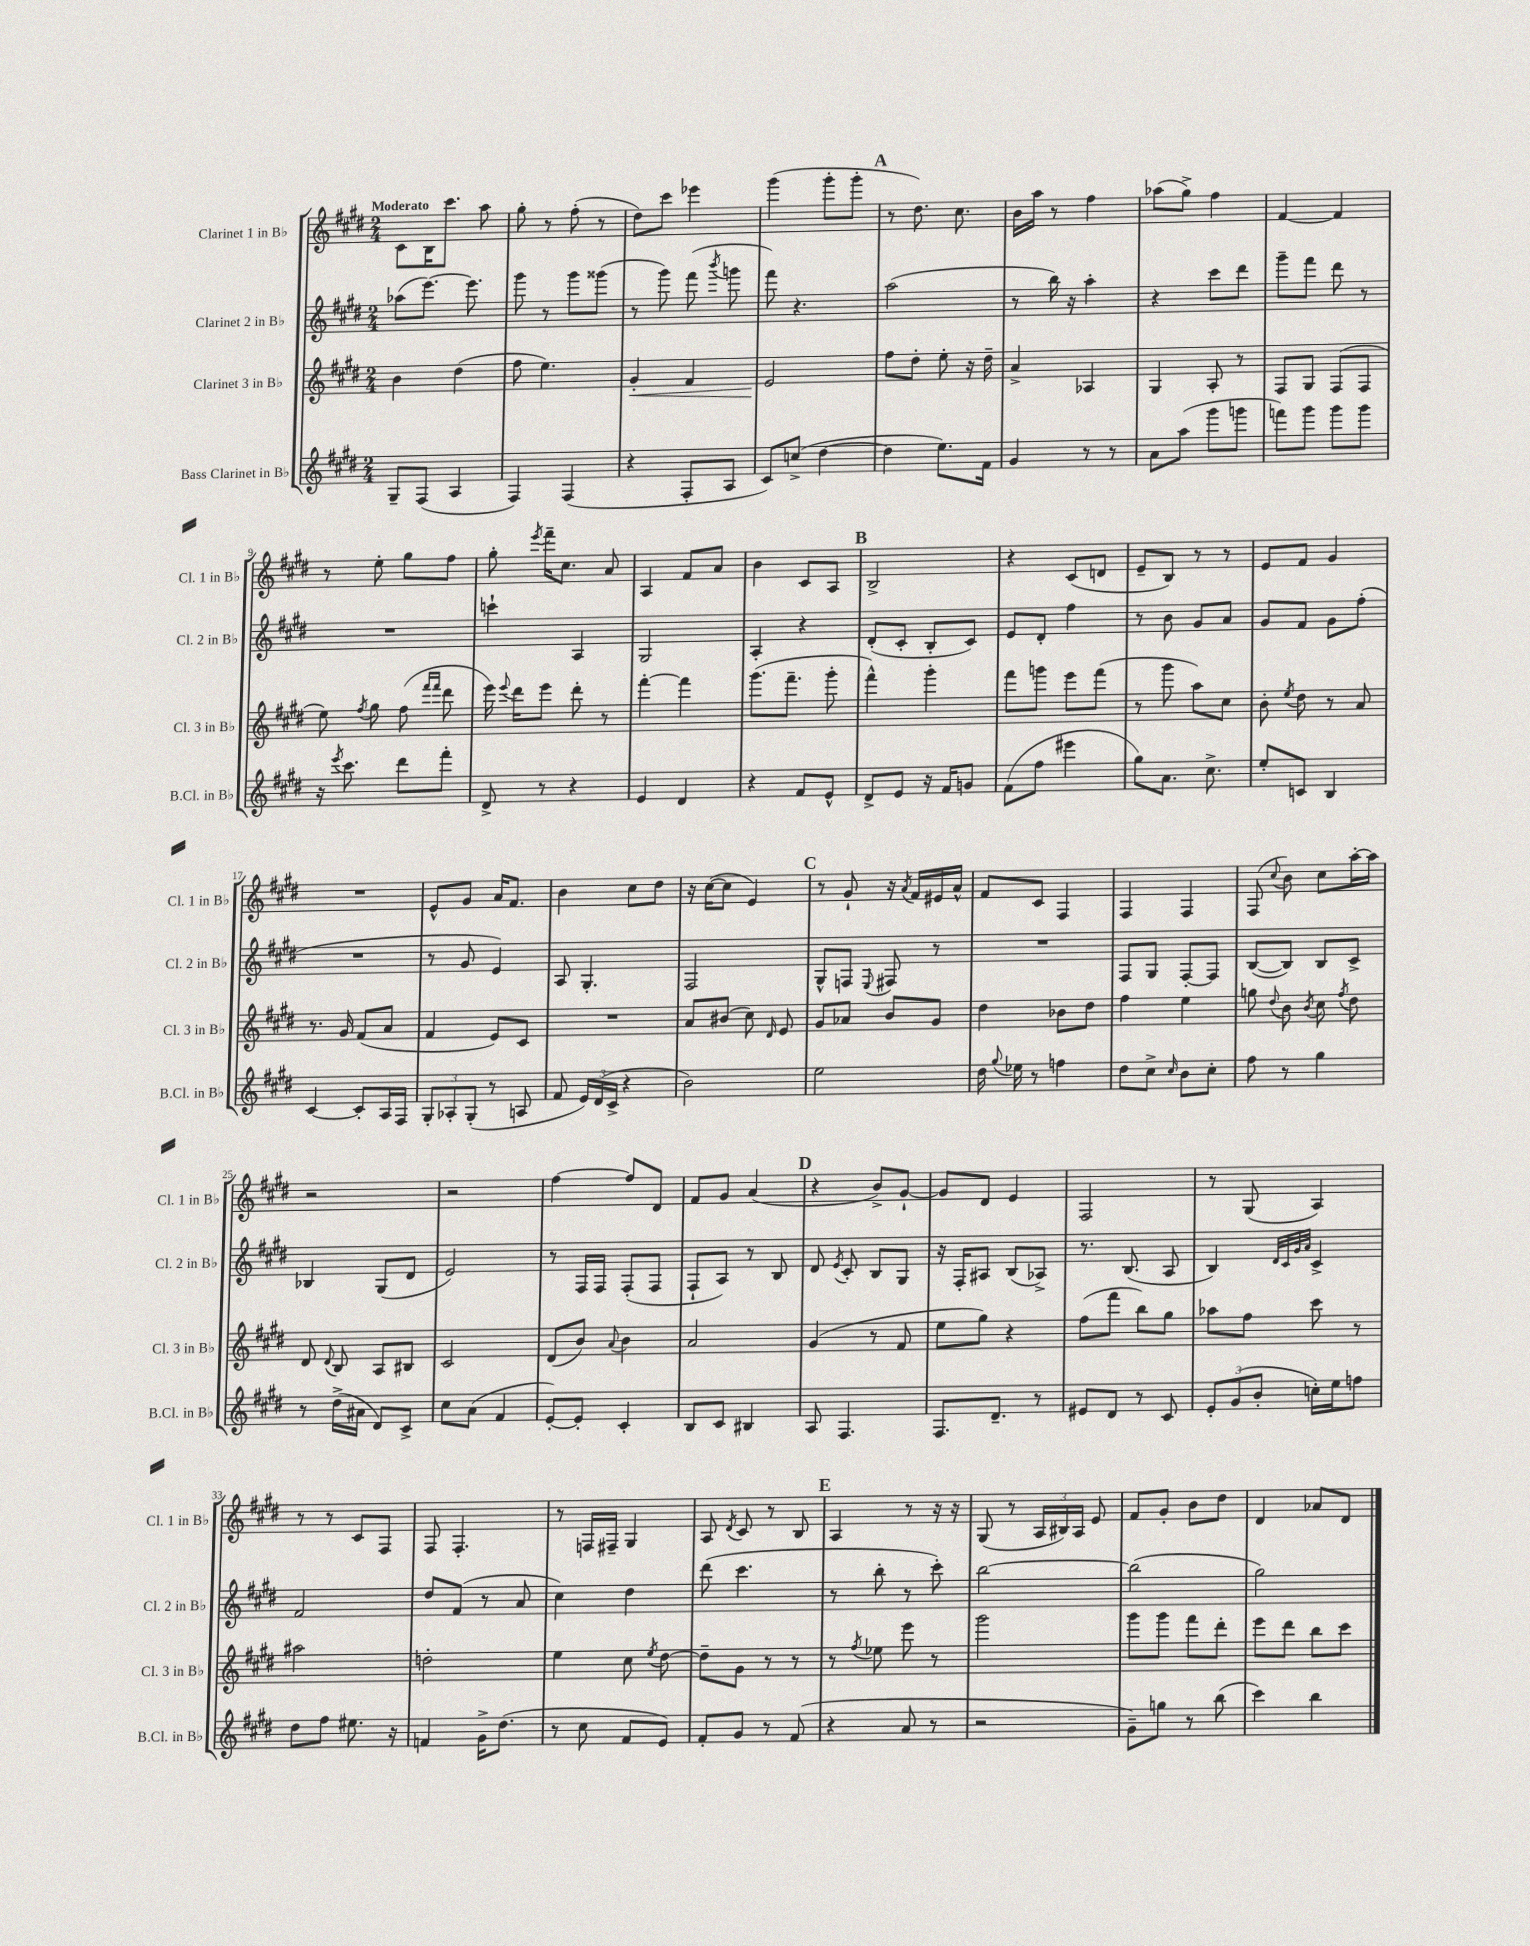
<<
\new StaffGroup <<
\new Staff = "s0" \with { instrumentName = "Clarinet 1 in Bb" shortInstrumentName = "Cl. 1 in Bb" } {
    \clef treble \key e \major \numericTimeSignature \time 2/4 \tempo "Moderato"
    \autoBeamOff cis'8[ b16 cis'''8.] a''8 |
    gis''8-. r8 fis''8-.( r8 |
    dis''8[) cis'''8] ees'''4 |
    gis'''4( gis'''8[-. gis'''8]-. |
    \mark \markup { \bold "A" } r8 dis''8.) cis''8. |
    b'16[ a''16] r8 fis''4 |
    aes''8[( gis''8]->) fis''4 |
    fis'4~ fis'4 |
    r8 e''8-. gis''8[ fis''8] |
    gis''8-. \acciaccatura { e'''8 } fis'''16[-- cis''8.] a'8 |
    a4 fis'8[ a'8] |
    b'4 cis'8[ a8] |
    \mark \markup { \bold "B" } b2-> |
    r4 cis'8[( d'8] |
    e'8[-- b8]) r8 r8 |
    e'8[ fis'8] gis'4 |
    R2 |
    e'8[-^ gis'8] a'16[ fis'8.] |
    b'4 cis''8[ dis''8] |
    r16 cis''16[~( cis''8] e'4) |
    \mark \markup { \bold "C" } r8 gis'8-! r16 \acciaccatura { a'8 } fis'16[ eis'16 a'16]-^ |
    fis'8[ cis'8] fis4 |
    fis4 fis4 |
    fis8( \appoggiatura { cis''8 } b'8) cis''8[ a''16~-. a''16] |
    r2 |
    r2 |
    fis''4~ fis''8[ dis'8] |
    fis'8[ gis'8] a'4( |
    \mark \markup { \bold "D" } r4 b'8[->) gis'8]~-! |
    gis'8[ dis'8] e'4 |
    fis2 |
    r8 gis8( a4) |
    r8 r8 cis'8[ fis8] |
    fis8 fis4.-. |
    r8 f16[ fis16]-- gis4 |
    a8 \acciaccatura { dis'8 } cis'8 r8 b8 |
    \mark \markup { \bold "E" } a4 r8 r16 r16 |
    gis8( r8 \tuplet 3/2 { a16[ bis16) a16] } e'8 |
    fis'8[ gis'8]-. b'8[ dis''8] |
    dis'4 aes'8[ dis'8] \bar "|." |
}
\new Staff = "s1" \with { instrumentName = "Clarinet 2 in Bb" shortInstrumentName = "Cl. 2 in Bb" } {
    \clef treble \key e \major \numericTimeSignature \time 2/4
    \autoBeamOff aes''8[( e'''8.]~) e'''8. |
    gis'''8 r8 gis'''8[ gisis'''8]( |
    r8 gis'''8) fis'''8( \acciaccatura { b'''8 } g'''8 |
    fis'''8) r4. |
    \mark \markup { \bold "A" } a''2( |
    r8 b''16) r16 a''4-. |
    r4 cis'''8[ dis'''8] |
    gis'''8[-- fis'''8] dis'''8 r8 |
    R2 |
    c'''4-! a4 |
    gis2 |
    a4-. r4 |
    \mark \markup { \bold "B" } dis'8[-.( cis'8]-. b8[-. cis'8]) |
    e'8[ dis'8]-. fis''4 |
    r8 b'8 gis'8[ a'8] |
    gis'8[ fis'8] gis'8[ fis''8]-.( |
    R2 |
    r8 gis'8 e'4) |
    a8 gis4.-. |
    fis2 |
    \mark \markup { \bold "C" } gis8[-^ f8] \appoggiatura { e8 } fis8 r8 |
    R2 |
    fis8[ gis8] fis8[~-. fis8] |
    b8[~( b8]) b8[ cis'8]-> |
    bes4 gis8[( dis'8] |
    e'2) |
    r8 fis16[ fis16] fis8[-.( fis8] |
    fis8[-! a8]) r8 b8 |
    \mark \markup { \bold "D" } dis'8 \acciaccatura { e'8 } cis'8-. b8[ gis8] |
    r16 fis16[-. ais8] b8[( aes8]->) |
    r8. b8.( a8 |
    b4) \grace { dis'32[ cis'32 gis'32 a'32] } cis'4-> |
    fis'2 |
    dis''8[ fis'8]( r8 a'8 |
    cis''4) dis''4 |
    dis'''8( cis'''4. |
    \mark \markup { \bold "E" } r8 b''8-. r8 cis'''8-.) |
    b''2~ |
    b''2( |
    gis''2) \bar "|." |
}
\new Staff = "s2" \with { instrumentName = "Clarinet 3 in Bb" shortInstrumentName = "Cl. 3 in Bb" } {
    \clef treble \key e \major \numericTimeSignature \time 2/4
    \autoBeamOff b'4 dis''4( |
    fis''8 e''4.) |
    gis'4-.\< fis'4 |
    e'2\! |
    \mark \markup { \bold "A" } fis''8[ dis''8]-. e''8-. r16 dis''16-- |
    a'4-> aes4 |
    gis4 a8-. r8 |
    fis8[ gis8] fis8[( fis8] |
    e''8) \acciaccatura { fis''8 } gis''8 fis''8( \grace { fis'''16[ fis'''16] } dis'''8 |
    e'''16) \appoggiatura { e'''8 } dis'''16[ e'''8] dis'''8-. r8 |
    fis'''4~-. fis'''4 |
    gis'''8.[( fis'''8.]-- gis'''8-. |
    \mark \markup { \bold "B" } fis'''4-^) gis'''4-. |
    fis'''8[ g'''8] e'''8[ fis'''8]( |
    r8 gis'''8 a''8[) cis''8] |
    b'8-. \acciaccatura { e''8 } dis''8 r8 a'8 |
    r8. gis'16 fis'8[( a'8] |
    fis'4 e'8[) cis'8] |
    R2 |
    a'8[ bis'8]( cis''8) \grace { dis'16 } e'8 |
    \mark \markup { \bold "C" } gis'8[ aes'8] b'8[ gis'8] |
    dis''4 bes'8[ dis''8] |
    fis''4 e''4 |
    g''8 \appoggiatura { dis''8 } b'8 \acciaccatura { b'8 } cis''8 \acciaccatura { fis''8 } dis''8 |
    dis'8 \appoggiatura { dis'8 } b8 a8[ bis8] |
    cis'2 |
    dis'8[( b'8]) \appoggiatura { a'8 } b'4 |
    a'2 |
    \mark \markup { \bold "D" } gis'4( r8 fis'8 |
    e''8[ gis''8]) r4 |
    fis''8[( fis'''8] b''8[) gis''8] |
    aes''8[ fis''8] cis'''8 r8 |
    ais''2 |
    d''2-. |
    e''4 cis''8 \acciaccatura { e''8 } dis''8~ |
    dis''8[-- gis'8] r8 r8 |
    \mark \markup { \bold "E" } r8 \acciaccatura { fis''8 } ees''8 e'''8 r8 |
    gis'''2 |
    gis'''8[ gis'''8] fis'''8[ dis'''8]-. |
    e'''8[ dis'''8] b''8[ cis'''8] \bar "|." |
}
\new Staff = "s3" \with { instrumentName = "Bass Clarinet in Bb" shortInstrumentName = "B.Cl. in Bb" } {
    \clef treble \key e \major \numericTimeSignature \time 2/4
    \autoBeamOff gis8[-- fis8]( a4 |
    fis4) fis4( |
    r4 fis8[-. a8] |
    cis'8[) c''8]->( dis''4~ |
    \mark \markup { \bold "A" } dis''4 e''8.[) fis'16] |
    gis'4 r8 r8 |
    a'8[ a''8]( gis'''8[ g'''8] |
    f'''8[) gis'''8] gis'''8[ gis'''8] |
    r16 \acciaccatura { e'''8 } cis'''8. dis'''8[ fis'''8]-. |
    dis'8-> r8 r4 |
    e'4 dis'4 |
    r4 fis'8[ e'8]-^ |
    \mark \markup { \bold "B" } dis'8[-> e'8] r16 fis'16[ g'8] |
    fis'8[( fis''8] eis'''4 |
    gis''8[) a'8.] cis''8.-> |
    e''8[-. c'8] b4 |
    cis'4~ cis'8[-. a16 fis16] |
    \tuplet 3/2 { gis8[-. aes8-. gis8]-.( } r8 a8 |
    fis'8 \tuplet 3/2 { e'16[) dis'16( cis'16]-> } r4 |
    b'2) |
    \mark \markup { \bold "C" } e''2 |
    dis''16 \appoggiatura { gis''8 } ees''16 r8 f''4 |
    dis''8[ cis''8]-> \grace { cis''16 } b'8[ cis''8]-. |
    fis''8 r8 gis''4 |
    r8 dis''16[->( ais'16] dis'8[) cis'8]-> |
    cis''8[ a'8]( fis'4 |
    e'8[~-.) e'8]-. cis'4-. |
    b8[ cis'8] bis4 |
    \mark \markup { \bold "D" } a8 fis4. |
    fis8.[ dis'8.]-- r8 |
    eis'8[ dis'8] r8 cis'8 |
    \tuplet 3/2 { e'8[-. gis'8( b'8]-. } c''16[-.) e''16 f''8] |
    dis''8[ fis''8] eis''8. r16 |
    f'4 gis'16[-> dis''8.]( |
    r8 cis''8 fis'8[ e'8]) |
    fis'8[-. gis'8] r8 fis'8( |
    \mark \markup { \bold "E" } r4 a'8 r8 |
    r2 |
    gis'8[--) g''8] r8 b''8( |
    cis'''4) b''4 \bar "|." |
}
>>
>>
